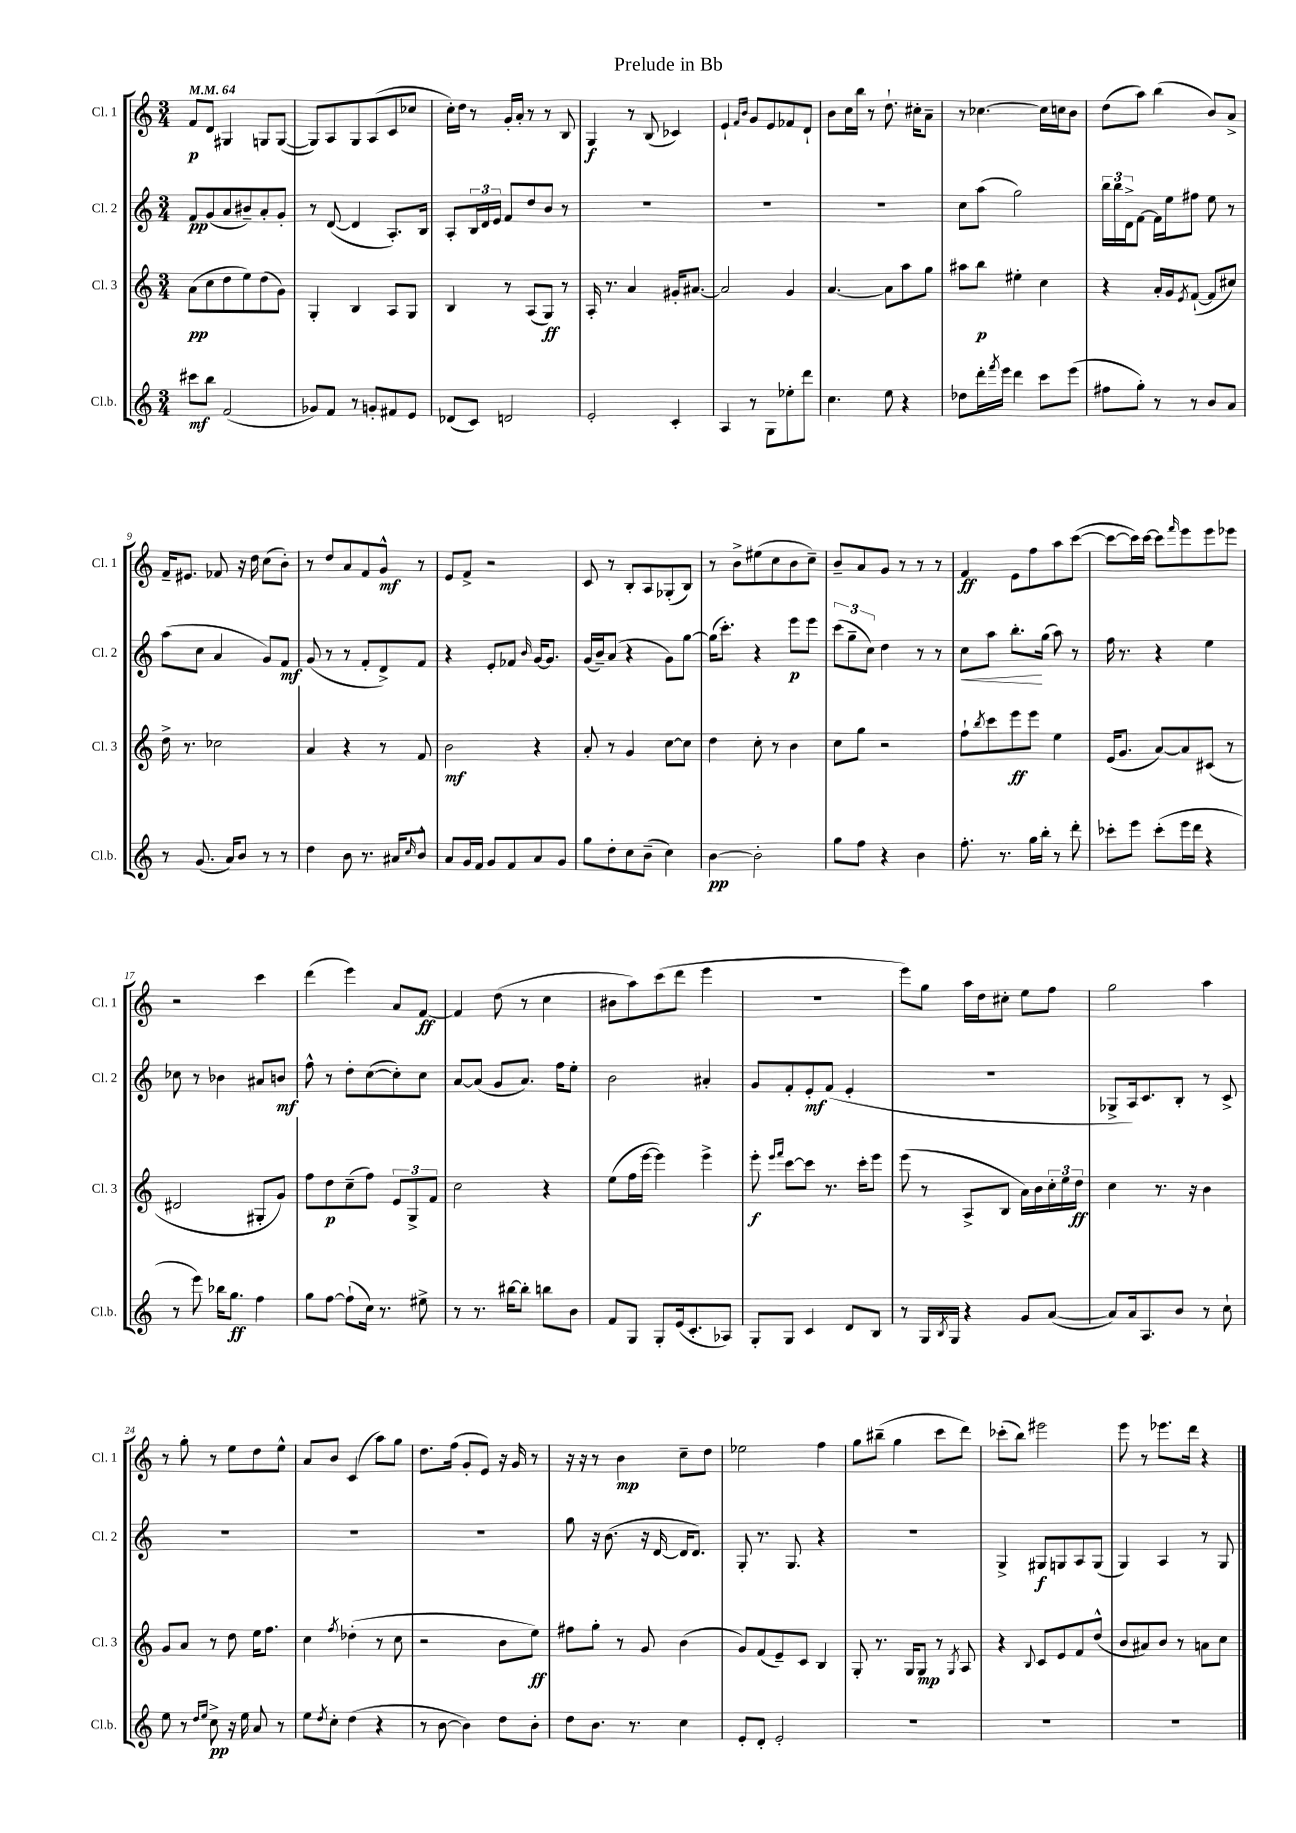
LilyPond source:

\header { title = "Prelude in Bb" }
<<
\new StaffGroup <<
\new Staff = "s0" \with { instrumentName = "Cl. 1" shortInstrumentName = "Cl. 1" } {
    \clef treble \key c \major \numericTimeSignature \time 3/4 \tempo 4 = 64
    f'8\p d'8 gis4 g8 g8~( |
    g8) a8 g8 a8( c'8 ces''8 |
    c''16-.) d''16 r8 g'16-. a'16-. r8 r8 b8 |
    g4\f r8 b8( ces'4) |
    e'4-! \grace { f'16 b'16 } g'8 e'8 fes'8 d'8-! |
    b'8 c''16 b''16 r8 d''8.-! cis''16-. a'8-- |
    r8 ces''4.~ ces''16 c''16 b'8 |
    d''8( a''8) b''4( b'8) a'8-> |
    f'16-- eis'8. fes'8 r16 d''16 c''8( b'8-.) |
    r8 d''8 a'8 f'8 g'8-^\mf r8 |
    e'8 f'8-> r2 |
    c'8 r8 b8-. a8 ges8-.( b8) |
    r8 b'8-> eis''8( c''8 b'8 c''8--) |
    b'8-- a'8 g'8 r8 r8 r8 |
    f'4\ff e'8 f''8 a''8 c'''8~( |
    c'''8~ c'''16) c'''16~ c'''8 \grace { f'''16 } e'''8 e'''8 ees'''8 |
    r2 c'''4 |
    d'''4( e'''4) a'8 f'8~\ff |
    f'4 d''8( r8 c''4 |
    bis'8 a''8) c'''8( d'''8 e'''4 |
    R2. |
    e'''8) g''8 a''16 d''16 cis''8-. e''8 f''8 |
    g''2 a''4 |
    r8 g''8-. r8 e''8 d''8 e''8-^ |
    a'8 b'8 c'4( a''8) g''8 |
    d''8. f''16( g'8-. e'8) r16 g'16 r8 |
    r16 r16 r8 b'4\mp c''8-- d''8 |
    ees''2 f''4 |
    g''8 bis''8--( g''4 c'''8 d'''8) |
    ces'''8-.( b''8) eis'''2 |
    e'''8 r8 ees'''8. d'''16 r4 \bar "|." |
}
\new Staff = "s1" \with { instrumentName = "Cl. 2" shortInstrumentName = "Cl. 2" } {
    \clef treble \key c \major \numericTimeSignature \time 3/4
    f'8\pp g'8( a'8 bis'8--) a'8-. g'8-. |
    r8 d'8~( d'4 a8.-.) b16 |
    a8-. \tuplet 3/2 { b16 d'16 e'16 } f'8 d''8 b'8 r8 |
    R2. |
    R2. |
    R2. |
    c''8 a''8( g''2) |
    \tuplet 3/2 { b''16 b''16 d'16-> } f'8~ f'16 e''16 fis''8 e''8 r8 |
    a''8( c''8 a'4 g'8) f'8\mf |
    g'8( r8 r8 f'8-. d'8->) f'8 |
    r4 e'8-. fes'8 \grace { b'16 } g'16~ g'8. |
    g'16( b'16--) a'8( r4 g'8) g''8~ |
    g''16( c'''8.-.) r4 e'''8\p e'''8 |
    \tuplet 3/2 { c'''8( g''8-- c''8) } d''4 r8 r8 |
    c''8\< a''8 b''8.-.\! g''16( a''8) r8 |
    f''16 r8. r4 e''4 |
    ces''8 r8 bes'4 ais'8 b'8\mf |
    f''8-^ r8 d''8-. c''8~( c''8-.) c''8 |
    a'8~ a'8( g'8 a'8.) f''16 e''8-. |
    b'2 ais'4-. |
    g'8 f'8-. e'8-.\mf f'8( e'4-. |
    R2. |
    ges8-> a16) c'8. b8-. r8 c'8-> |
    R2. |
    R2. |
    R2. |
    g''8 r16 b'8.( r16 d'16~ d'16 d'8.) |
    g8-. r8. g8. r4 |
    R2. |
    g4-> gis8\f g8 a8 g8( |
    g4) a4 r8 g8 \bar "|." |
}
\new Staff = "s2" \with { instrumentName = "Cl. 3" shortInstrumentName = "Cl. 3" } {
    \clef treble \key c \major \numericTimeSignature \time 3/4
    a'8\pp( c''8 d''8 e''8) d''8( g'8) |
    g4-. b4 a8 g8 |
    b4 r8 a8( g8\ff) r8 |
    a16-. r8. a'4 gis'16-. ais'8.~ |
    ais'2 g'4 |
    a'4.~ a'8 a''8 g''8 |
    ais''8 b''8\p eis''4-. c''4 |
    r4 a'16-. g'16 \acciaccatura { e'8 } f'8~-!( f'8 cis''8) |
    d''16-> r8. ces''2 |
    a'4 r4 r8 f'8 |
    b'2\mf r4 |
    a'8-. r8 g'4 c''8~ c''8 |
    d''4 c''8-. r8 b'4 |
    c''8 g''8 r2 |
    f''8-! \acciaccatura { b''8 } c'''8 e'''8\ff e'''8 e''4 |
    e'16( g'8. a'8~) a'8 cis'8( r8 |
    dis'2 gis8-. g'8) |
    f''8 d''8\p c''8--( f''8) \tuplet 3/2 { e'8 g8-> f'8 } |
    c''2 r4 |
    e''8( f''16 e'''16~ e'''4) e'''4-> |
    e'''8-.\f \grace { e'''16 f'''16 } c'''8~ c'''8 r8. c'''16-. e'''8 |
    e'''8( r8 a8-> b8 a'16) b'16 \tuplet 3/2 { c''16-. e''16 d''16\ff } |
    c''4 r8. r16 b'4 |
    g'8 a'8 r8 d''8 e''16 f''8. |
    c''4 \acciaccatura { f''8 } des''4-.( r8 c''8 |
    r2 b'8 e''8\ff) |
    fis''8 g''8-. r8 g'8 b'4( |
    g'8) f'8( e'8--) c'8 b4 |
    g8-. r8. g16 g8\mp r8 \acciaccatura { g8 } a8 |
    r4 \appoggiatura { b8 } c'8 e'8 f'8 d''8-^( |
    b'8 ais'8) b'8 r8 a'8 c''8 \bar "|." |
}
\new Staff = "s3" \with { instrumentName = "Cl.b." shortInstrumentName = "Cl.b." } {
    \clef treble \key c \major \numericTimeSignature \time 3/4
    cis'''8\mf b''8 f'2( |
    ges'8) f'8 r8 g'8-. fis'8 e'8 |
    des'8( c'8) d'2 |
    e'2-. c'4-. |
    a4 r8 g8 ees''8-. d'''8 |
    c''4. e''8 r4 |
    des''8 d'''16-. \acciaccatura { f'''8 } e'''16 d'''4 c'''8 e'''8( |
    fis''8 g''8-.) r8 r8 b'8 a'8 |
    r8 g'8.( a'16) b'8 r8 r8 |
    d''4 b'8 r8. ais'16 \grace { c''16 } b'8-^ |
    a'8 g'16 f'16 g'8 f'8 a'8 g'8 |
    g''8 d''8-. c''8 b'8--( c''4) |
    b'4~\pp b'2-. |
    g''8 f''8 r4 b'4 |
    f''8.-. r8. g''16 b''16-. r8 d'''8-. |
    ces'''8-. e'''8 ces'''8-.( e'''16 d'''16 r4 |
    r8 e'''8) bes''16 g''8.\ff f''4 |
    g''8 f''8~ f''8-!( c''16) r8. eis''8-> |
    r8 r8. bis''16~ bis''8-. b''8 b'8 |
    f'8 g8 g8-. e'16( c'8.-. aes8) |
    g8-. g8 c'4 d'8 b8 |
    r8 g16 \acciaccatura { b8 } g16 r4 g'8 a'8~( |
    a'8) a'16 a8. b'8 r8 c''8-! |
    e''8 r8 \grace { d''16 e''16 } c''8->\pp r16 e''16 a'8 r8 |
    e''8 \acciaccatura { d''8 } c''8-. d''4( r4 |
    r8 b'8~ b'4) d''8 b'8-. |
    d''8 b'8. r8. c''4 |
    e'8-. d'8-. e'2-. |
    R2. |
    R2. |
    R2. \bar "|." |
}
>>
>>
